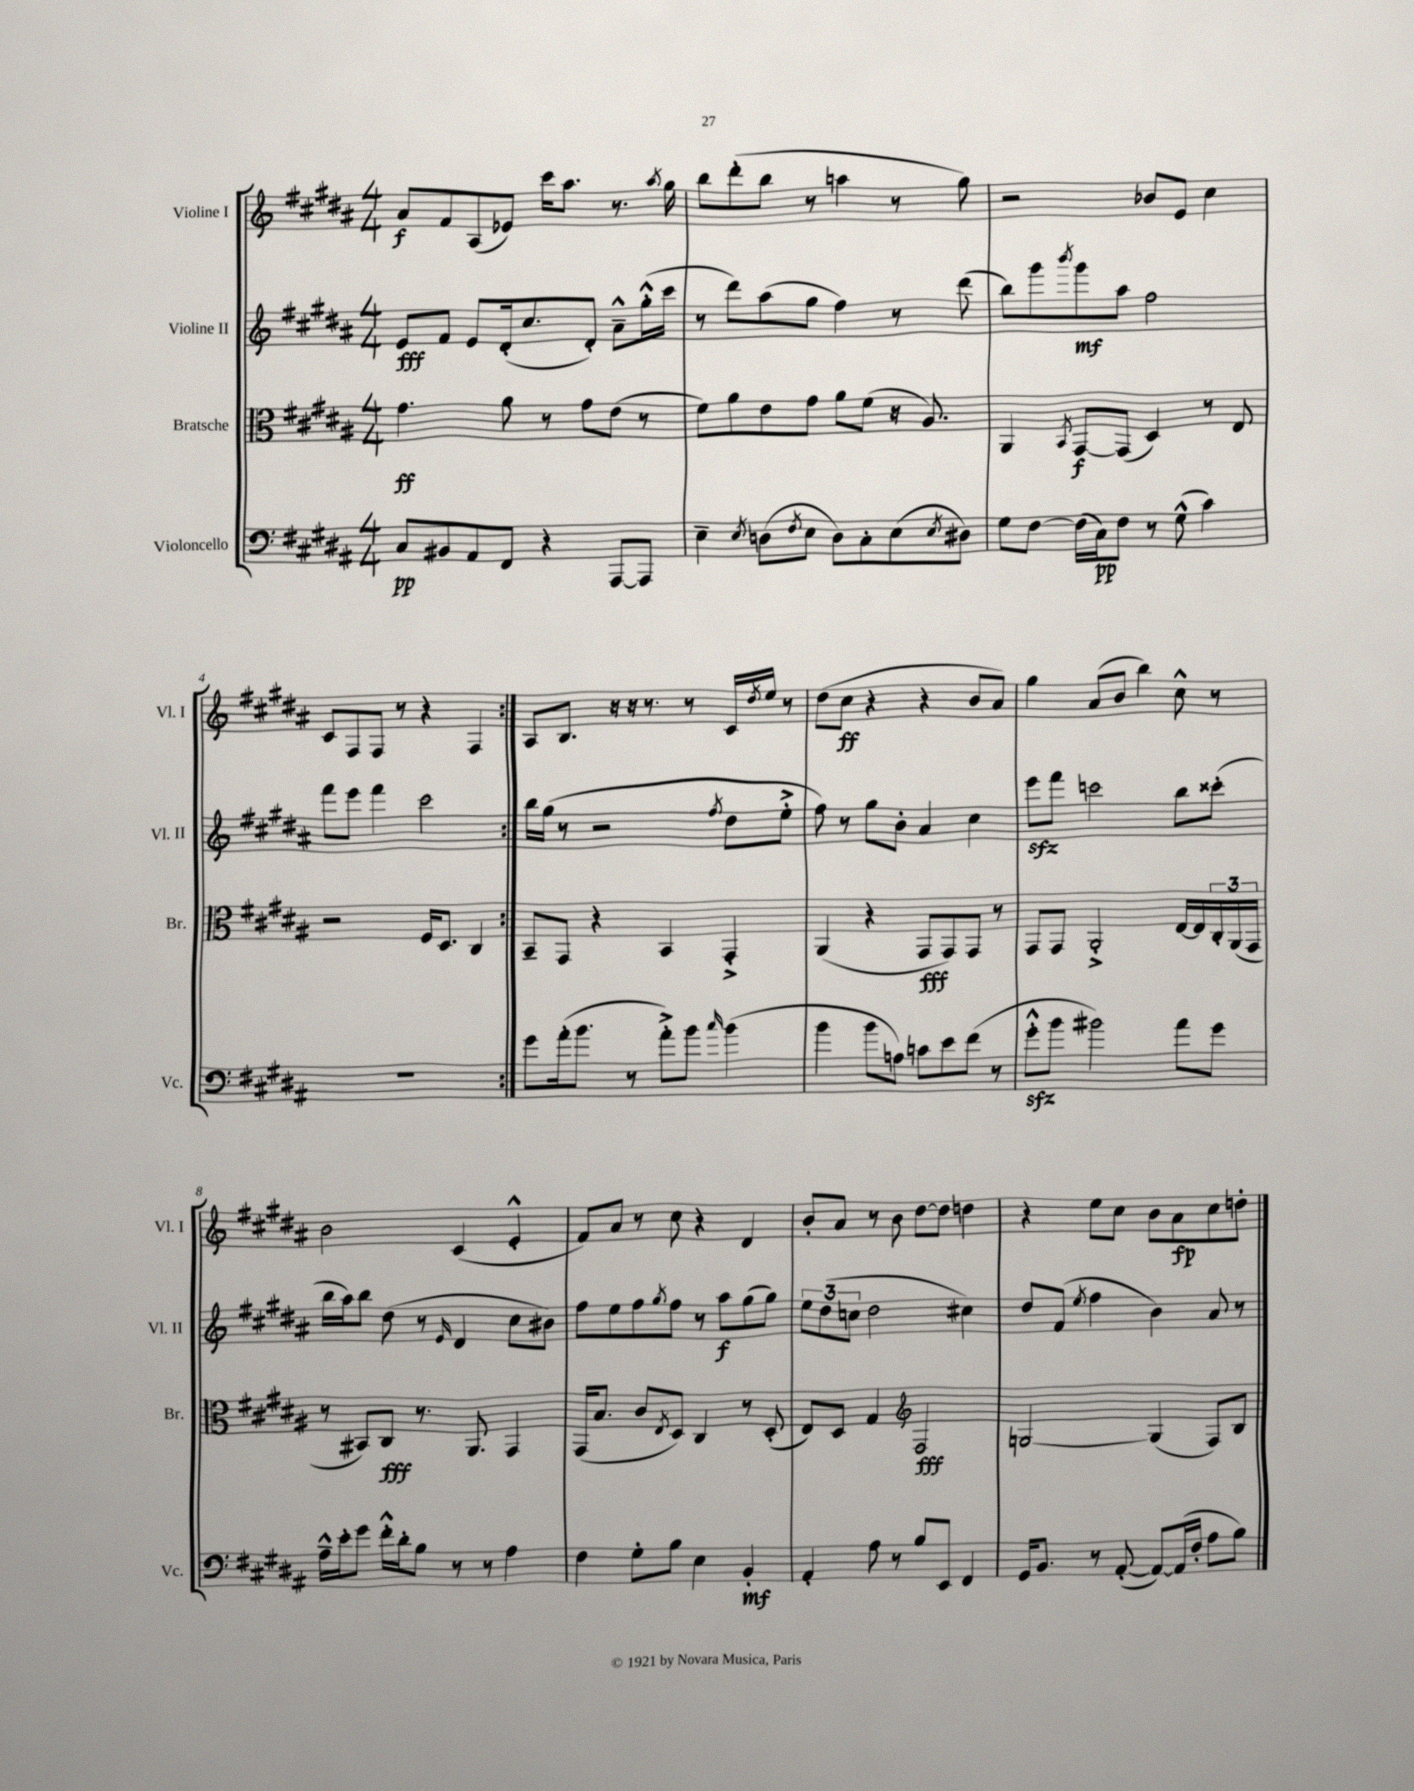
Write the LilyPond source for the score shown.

<<
\new StaffGroup <<
\new Staff = "s0" \with { instrumentName = "Violine I" shortInstrumentName = "Vl. I" } {
    \clef treble \key b \major \numericTimeSignature \time 4/4
    \repeat volta 2 { ais'8\f fis'8 ais8( ees'8) cis'''16 ais''8. r8. \acciaccatura { ais''8 } gis''16 |
    b''8 dis'''8-.( b''8 r8 a''4 r8 gis''8) |
    r2 bes'8 e'8 cis''4 |
    cis'8 fis8 fis8 r8 r4 fis4 | }
    ais8 b8. r16 r16 r8. r8 cis'16 \acciaccatura { dis''8 } e''16 r8 |
    dis''8( cis''8\ff r4 r4 b'8 ais'8) |
    gis''4 ais'8( b'8 b''4) cis''8-^ r8 |
    b'2 cis'4( e'4-.-^ |
    fis'8) ais'8 r8 cis''8 r4 dis'4 |
    b'8-. ais'8 r8 b'8 dis''8~ dis''8 d''4 |
    r4 e''8 cis''8 b'8 ais'8\fp cis''8 d''8-. \bar "|." |
}
\new Staff = "s1" \with { instrumentName = "Violine II" shortInstrumentName = "Vl. II" } {
    \clef treble \key b \major \numericTimeSignature \time 4/4
    \repeat volta 2 { e'8\fff fis'8 e'8 dis'16-.( cis''8. dis'8-.) ais'8---^ gis''16-.-^( cis'''16 |
    r8 dis'''8) ais''8( gis''8 fis''4) r8 dis'''8( |
    b''8) gis'''8 \acciaccatura { b'''8 } gis'''8\mf ais''8 fis''2 |
    fis'''8 e'''8 fis'''4 cis'''2 | }
    b''16 gis''16( r8 r2 \acciaccatura { fis''8 } dis''8 e''8-.-> |
    fis''8) r8 gis''8 b'8-. ais'4 cis''4 |
    e'''8\sfz fis'''8 c'''2 b''8 cisis'''8-.( |
    b''16 ais''16) b''8 dis''8( r8 \grace { e'16 } dis'4 cis''8 bis'8) |
    fis''8 e''8 fis''8 \acciaccatura { gis''8 } fis''8 r8 ais''8\f gis''8( gis''8) |
    \tuplet 3/2 { e''8 dis''8( c''8 } dis''2 cis''4) |
    dis''8 fis'8( \acciaccatura { e''8 } fis''4 b'4) ais'8 r8 \bar "|." |
}
\new Staff = "s2" \with { instrumentName = "Bratsche" shortInstrumentName = "Br." } {
    \clef alto \key b \major \numericTimeSignature \time 4/4
    \repeat volta 2 { gis'4.\ff ais'8 r8 gis'8 e'8( r8 |
    fis'8) ais'8 e'8 gis'8 ais'8 fis'8( r16 ais8.) |
    ais,4 \acciaccatura { b,8 } gis,8~\f gis,8( dis4) r8 e8 |
    r2 fis16 dis8. cis4 | }
    b,8-- gis,8 r4 b,4 gis,4-.-> |
    ais,4( r4 gis,8\fff gis,8) gis,8 r8 |
    gis,8 gis,8 ais,2-.-> e16~ e16 \tuplet 3/2 { cis16-. ais,16( gis,16 } |
    r8 bis,8) cis8\fff r8. ais,8. gis,4 |
    gis,16( b8. cis'8 \acciaccatura { e8 } dis8) cis4 r8 dis8-.( |
    e8) dis8 gis4 \clef treble fis2\fff |
    g2~ g4( fis8) b8 \bar "|." |
}
\new Staff = "s3" \with { instrumentName = "Violoncello" shortInstrumentName = "Vc." } {
    \clef bass \key b \major \numericTimeSignature \time 4/4
    \repeat volta 2 { cis8\pp bis,8 ais,8 fis,8 r4 ais,,8~ ais,,8 |
    e4-- \acciaccatura { e8 } d8( \acciaccatura { fis8 } e8 d8) cis8-. e8( \acciaccatura { e8 } dis8) |
    gis8 fis8~ fis16( cis16\pp) fis8 r8 gis8-^( cis'4) |
    R1 | }
    gis'8 ais'16-.( b'8. r8 ais'8-.->) b'8 \grace { cis''16 } b'4( |
    b'4 b'8 a8) c'8 e'8 fis'8( r8 |
    gis'8-.-^\sfz b'8 bis'2) ais'8 gis'8 |
    ais16---^ e'16-. gis'8 fis'16-.-^ dis'16-. b8 r8 r8 ais4 |
    fis4 gis8-. b8 e4 b,4-.\mf |
    ais,4-. ais8 r8 b8 e,8 fis,4 |
    gis,16 b,8. r8 ais,8~-.( ais,8~) ais,16( fis16-. ais8 b8) \bar "|." |
}
>>
>>
